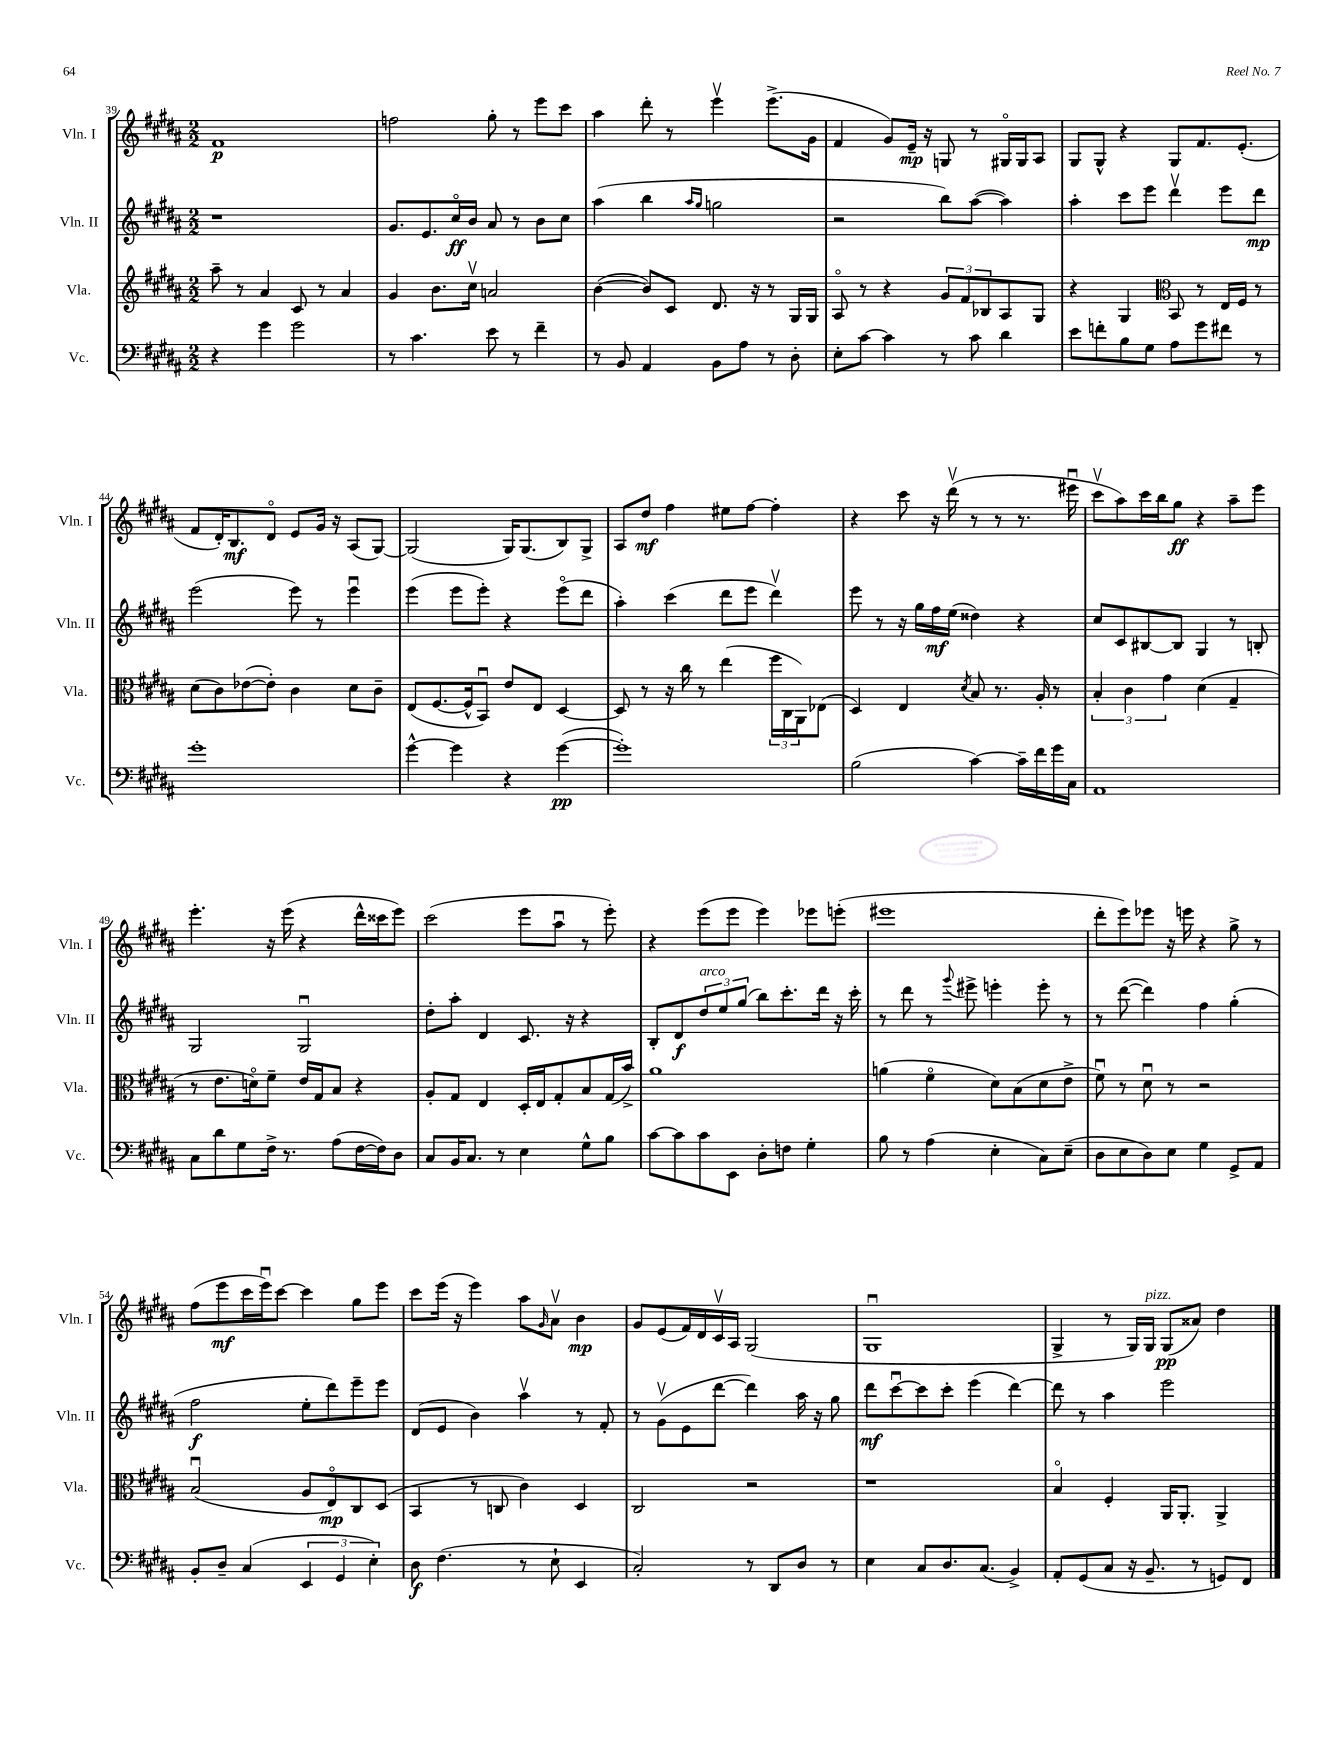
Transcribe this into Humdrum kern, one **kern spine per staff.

**kern	**kern	**kern	**kern
*staff4	*staff3	*staff2	*staff1
*clefF4	*clefG2	*clefG2	*clefG2
*k[f#c#g#d#a#]	*k[f#c#g#d#a#]	*k[f#c#g#d#a#]	*k[f#c#g#d#a#]
*M2/2	*M2/2	*M2/2	*M2/2
4r	8aa#~\	1r	1f#
.	8r	.	.
4g#\	4a#/	.	.
2g#\	8c#/	.	.
.	8r	.	.
.	4a#/	.	.
=	=	=	=
8r	4g#/	8.g#/L	2ff\
4.c#\	.	.	.
.	.	8.e/	.
.	8.b\L	.	.
.	.	16cc#o/L	.
.	16cc#v\Jk	16b/JJ	.
8e\	2a/	8a#/	8gg#'\
8r	.	8r	8r
4f#~\	.	8b\L	8eee\L
.	.	8cc#\J	8ccc#\J
=	=	=	=
8r	([4b\	(4aa#\	4aa#\
8BB/	.	.	.
4AA#/	8b/]L)	4bb\	8ddd#'\
.	8c#/J	.	8r
.	.	16qqaa#/LL	.
.	.	16qqgg#/JJ	.
8BB\L	8.d#/	2gg\	4eeev\
8A#\J	.	.	.
.	16r	.	.
8r	8r	.	(8.eee^\L
8D#'\	16G#/LL	.	.
.	16G#/JJ	.	16g#\Jk
=	=	=	=
8E'\L	8A#o/	2r	4f#/
[8c#\J	8r	.	.
4c#\]	4r	.	8g#/L)
.	.	.	16e~/Jk
.	.	.	16r
8r	12g#/L	8bb\L)	8G/
.	12f#/	.	.
8c#\	.	([8aa#\J	8r
.	12B-/	.	.
4d#\	8A#/	4aa#\])	16G#o/LL
.	.	.	16G#/J
.	8G#/J	.	8A#/J
=	=	=	=
8e\L	4r	4aa#'\	8G#/L
8f'\	.	.	8G#^^/J
8B\	4G#/	8ccc#\L	4r
8G#\J	.	8eee\J	.
*	*clefC3	*	*
8A#\L	8BB/	4ddd#v\	8G#/L
8g#\	8r	.	8.f#/
8f#\J	16E/LL	8eee\L	.
.	16F#/JJ	.	(8.e'/J
8r	8r	8ddd#\J	.
=	=	=	=
1g#'	(8d#\L	(2eee\	8f#/L
.	8c#\)	.	16d#'/K)
.	.	.	8.B/
.	([8e-\	.	.
.	8e-'\]J)	.	8d#o/J
.	4c#\	8eee\)	8e/L
.	.	8r	16g#/Jk
.	.	.	16r
.	8d#\L	4eeeu\	(8A#/L
.	8c#~\J	.	[8G#/J)
=	=	=	=
[4g#^^\	(8E/L	(4eee\	(2G#/]
.	[8.F#/	.	.
4g#\]	.	8eee\L	.
.	16F#^^/]k	.	.
.	8BBu/J)	8eee'\J)	.
4r	8e/L	4r	16G#/LK)
.	.	.	(8.G#/
.	8E/J	.	.
([4g#\	[4D#/	(8eeeo\L	8B/)
.	.	8ddd#\J	8G#^/J
=	=	=	=
1g#'])	8D#/]	4aa#'\)	8A#/L
.	8r	.	8dd#/J
.	16r	(4ccc#\	4ff#\
.	16cc#\	.	.
.	8r	.	.
.	(4ee\	8ddd#\L	8ee#\L
.	.	8eee\J	[8ff#\J
.	24ff#\LL	4ddd#v\)	4ff#'\]
.	24C#\	.	.
.	24AA#\J)	.	.
.	(8E-\J	.	.
=	=	=	=
(2B\	4D#/)	8eee\	4r
.	.	8r	.
.	4E/	16r	8ccc#\
.	.	16gg#\LL	.
.	.	16ff#\	16r
.	.	(16ee\JJ	(16ddd#v\
.	8qd#/	.	.
[4c#\)	8B/	4dd##\)	8r
.	8.r	.	8r
16c#~\]LL	.	4r	8.r
16f#\	16A#'/	.	.
16g#\	8r	.	.
16C#\JJ	.	.	16eee#u\
=	=	=	=
1AA#	6B'/	8cc#/L	8ccc#v\L
.	.	8c#/	8aa#\)
.	6c#\	.	.
.	.	[8B#/	16ccc#\L
.	.	.	16bb\J
.	6g#\	.	.
.	.	8B#/]J	8gg#\J
.	(4d#\	4G#/	4r
.	4G#~/	8r	8aa#~\L
.	.	8B'/	8eee\J
=	=	=	=
8C#\L	8r	2G#/	4.eee'\
8d#\	8.e\L	.	.
8G#\	.	.	.
.	16do\k)	.	.
16F#^\Jk	8f#~\J	.	16r
8.r	.	.	(16eee\
.	16e/LL	2G#u/	4r
.	16G#/J	.	.
(8A#\L	8B/J	.	.
[16F#\L	4r	.	16ddd#^^\LL
16F#\]J)	.	.	16ccc##\J
8D#\J	.	.	8eee\J)
=	=	=	=
8C#/L	8A#'/L	8dd#'\L	(2ccc#\
16BB/K	8G#/J	8aa#'\J	.
8.C#/J	.	.	.
.	4E/	4d#/	.
8r	.	.	.
4E\	16D#'/LL	8.c#/	8eee\L
.	16E/J	.	.
.	8G#'/	.	8aa#u\J
.	.	16r	.
8G#^^\L	8B/	4r	8r
8B\J	(16G#/L	.	8eee'\)
.	16b^/JJ)	.	.
=	=	=	=
[8c#\L	1a#	8B'/L	4r
8c#\]	.	8d#/	.
8c#\	.	12dd#/	(8eee\L
.	.	12ee/	.
8EE\J	.	.	8eee\J
.	.	(12gg#/J	.
8D#'\L	.	8bb\L)	4eee\)
8F\J	.	8.ccc#'\	.
4G#'\	.	.	8eee-\L
.	.	16ddd#\Jk	.
.	.	16r	(8eee'\J
.	.	16ccc#'\	.
=	=	=	=
8B\	(4a\	8r	1eee#
8r	.	8ddd#\	.
(4A#\	4f#o\	8r	.
.	.	8qqggg#/	.
.	.	8eee#^\	.
4E'\	8d#\L)	4eee'\	.
.	(8B\	.	.
8C#\L)	8d#\	8eee'\	.
(8E~\J	8e^\J	8r	.
=	=	=	=
8D#\L	8f#u\)	8r	8ddd#'\L
8E\	8r	([8ddd#\	8eee\)
8D#\)	8d#u\	4ddd#\])	8eee-\J
8E\J	8r	.	16r
.	.	.	16eee\
4G#\	2r	4ff#\	4r
8GG#^/L	.	(4gg#'\	8gg#^\
8AA#/J	.	.	8r
=	=	=	=
8BB'/L	(2Bu/	2ff#\	(8ff#\L
8D#~/J	.	.	8eee\
(4C#/	.	.	16ccc#\L
.	.	.	16eeeu\J)
.	.	.	[8ccc#\J
6EE/	8A#/L	8ee'\L	4ccc#\]
.	8Eo/)	8ddd#\)	.
6GG#/	.	.	.
.	8C#/	8eee~\	8gg#\L
6E'\)	.	.	.
.	(8D#/J	8eee\J	8eee\J
=	=	=	=
8D#\	4BB/	(8d#/L	8ccc#\L
(4.F#\	.	8e/J	(16eee\Jk
.	.	.	16r
.	8r	4b\)	4eee\)
.	8C/	.	.
8r	4c#\)	4aa#v\	8aa#\L
.	.	.	16qqg#/
8E`\	.	.	8a#v\J
4EE/	4D#/	8r	4b\
.	.	8f#'/	.
=	=	=	=
2C#'/)	2C#/	8r	8g#/L
.	.	(8g#v\L	(8e/
.	.	8e\	16f#/L)
.	.	.	16d#/
.	.	[8ddd#\J	16c#v/
.	.	.	16A#/JJ
8r	2r	4ddd#\])	(2G#/
8DD#/L	.	.	.
8D#/J	.	16aa#\	.
.	.	16r	.
8r	.	8gg#\	.
=	=	=	=
4E\	1r	8ddd#\L	1G#u
.	.	[8ccc#u\	.
8C#/L	.	8ccc#\]	.
8.D#/	.	8ccc#'\J	.
.	.	(4eee\	.
(8.C#/J	.	.	.
4BB^/)	.	[4ddd#\)	.
=	=	=	=
8AA#'/L	4Bo/	8ddd#\]	4G#^/
(8GG#/	.	8r	.
8C#/J	4F#'/	4aa#\	8r
16r	.	.	16G#/LL)
8.BB~/	.	.	16G#/JJ
.	16AA#/LK	2eee\	(8G#/L
.	8.AA#'/J	.	.
8r	.	.	8a##/J)
8GG/L)	4AA#^/	.	4dd#\
8FF#/J	.	.	.
==	==	==	==
*-	*-	*-	*-
